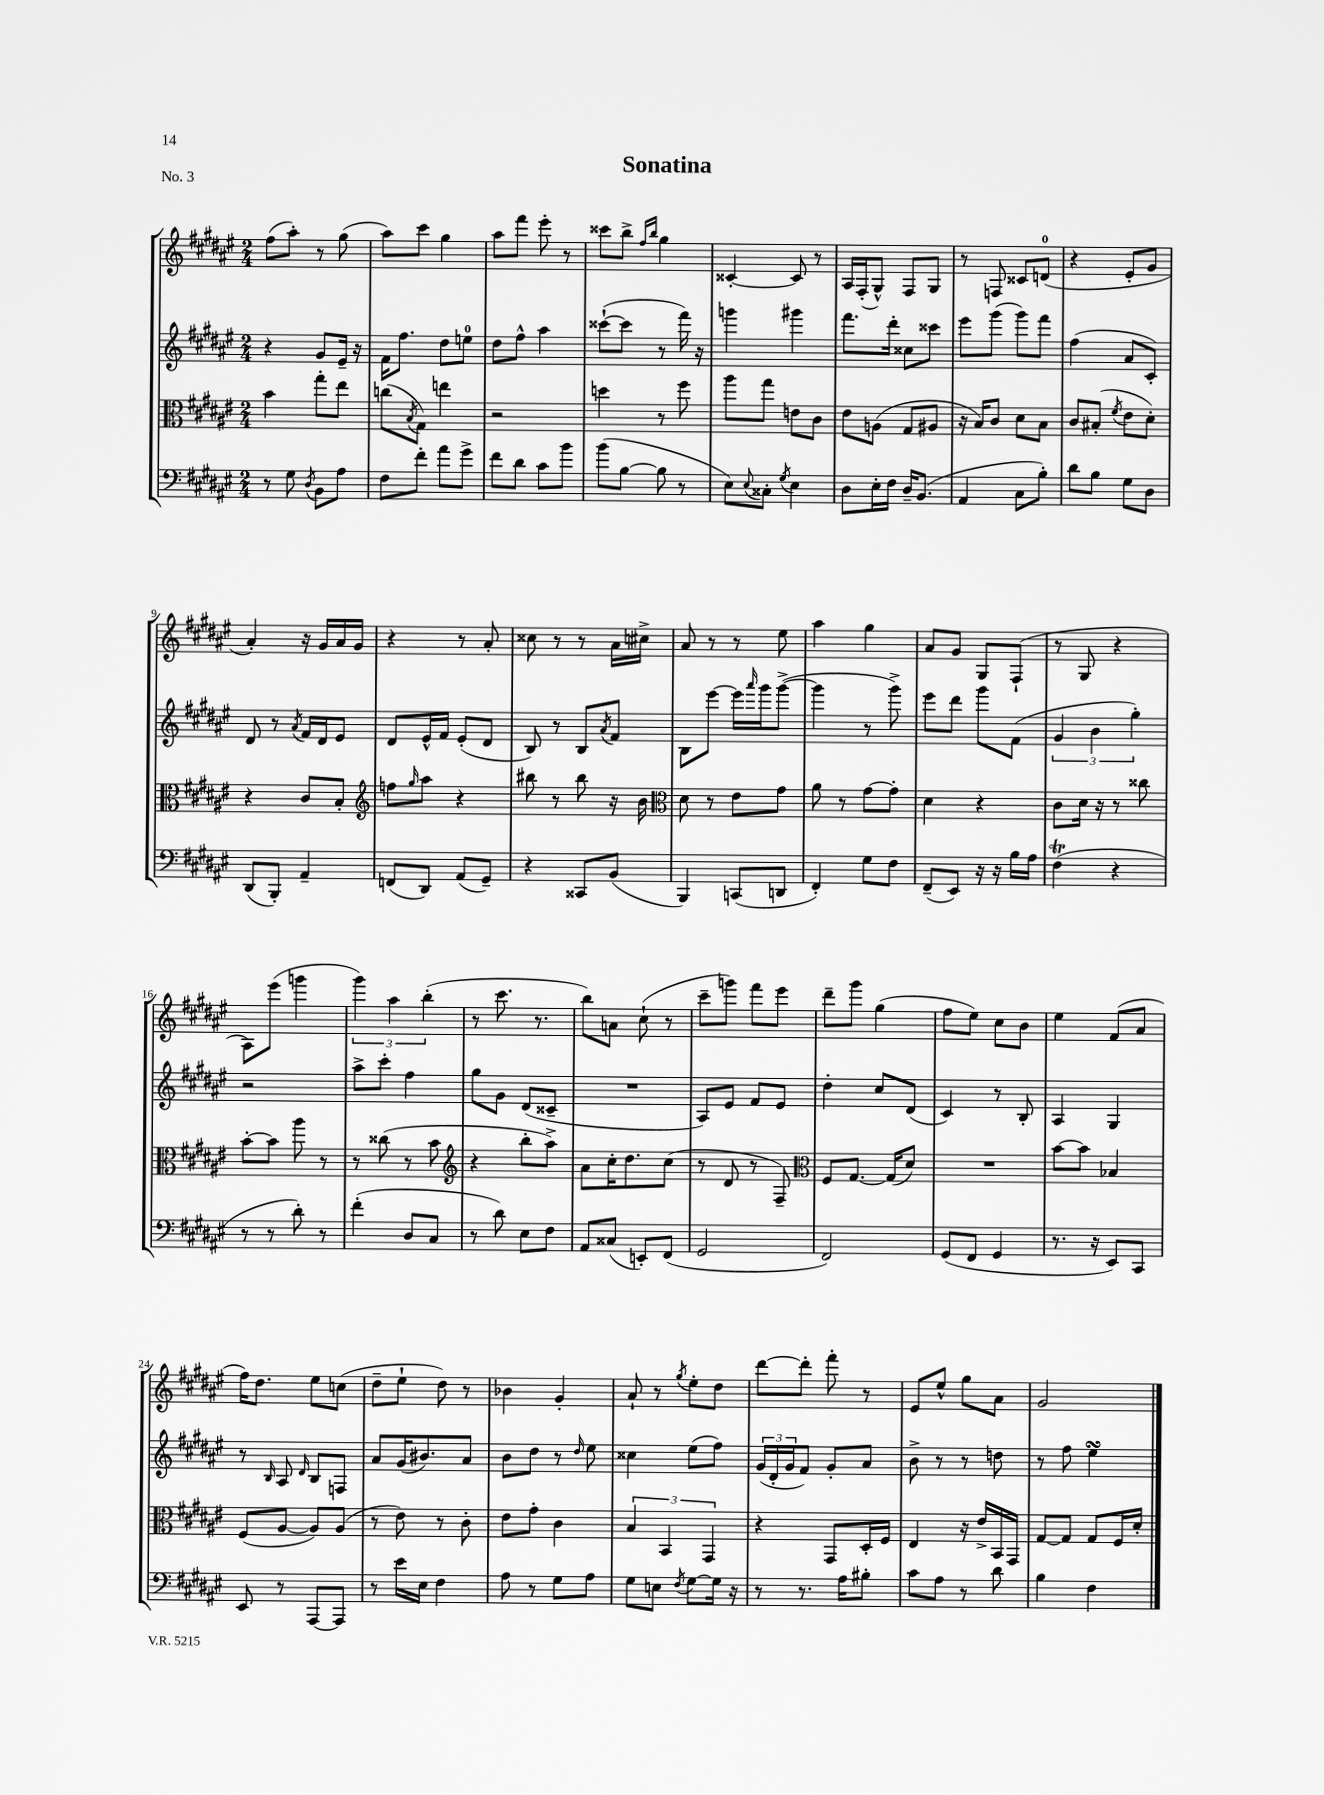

**kern	**kern	**kern	**kern
*staff4	*staff3	*staff2	*staff1
*clefF4	*clefC3	*clefG2	*clefG2
*k[f#c#g#d#a#e#]	*k[f#c#g#d#a#e#]	*k[f#c#g#d#a#e#]	*k[f#c#g#d#a#e#]
*M2/4	*M2/4	*M2/4	*M2/4
8r	4b\	4r	(8ff#\L
8G#\	.	.	8aa#'\J)
8qD#/	.	.	.
8BB\L	8gg#'\L	8g#/L	8r
8A#\J	8ee#\J	16e#~/Jk	(8gg#\
.	.	16r	.
=	=	=	=
8F#\L	(8cc\L	16f#\LK	8aa#\L)
.	.	8.ff#\J	.
.	8qB/	.	.
8f#'\J	8G#\J)	.	8ccc#\J
8a#\L	4ee\	8dd#\L	4gg#\
8g#^\J	.	8ee\J	.
=	=	=	=
8f#\L	2r	8dd#\L	8aa#\L
8d#\J	.	8ff#^^\J	8fff#\J
8c#\L	.	4aa#\	8eee#'\
8b\J	.	.	8r
=	=	=	=
(8b\L	4dd\	([8ccc##`\L	8ccc##\L
[8B\J	.	8ccc##\]J	8bb^\J
.	.	.	16qqff#/LL
.	.	.	16qqbb/JJ
8B\]	8r	8r	4gg#\
8r	8ff#\	16fff#\)	.
.	.	16r	.
=	=	=	=
8E#\L)	8aa#\L	4ggg\	[4c##'/
8qqE#/	.	.	.
8C##'\J	8gg#\J	.	.
8qG#/	.	.	.
4E#\	8e\L	4ggg#\	8c##/]
.	8c#\J	.	8r
=	=	=	=
8D#\L	8e#\L	8.fff#\L	16A#/LL
.	.	.	(16F#'/J
16E#'\L	(8A\J	.	8G#^^/J)
16F#\JJ	.	16ddd#'\Jk	.
16D#~/LK	8G#/L	8cc##\L	8F#/L
(8.BB/J	.	.	.
.	8A#/J	8ccc##\J	8G#/J
=	=	=	=
4AA#/	16r	8eee#\L	8r
.	16B/LK)	.	.
.	8c#/J	(8ggg#\J	8F/
8C#\L	8d#\L	8ggg#\L)	8c##/L
8B'\J)	8B\J	8fff#\J	(8d/J
=	=	=	=
8d#\L	8c#/L	(4ff#\	4r
8B\J	(8B#'/J	.	.
.	8qf#/	.	.
8G#\L	8e#\L	8a#/L	8e#'/L
8D#\J	8d#'\J)	8c#'/J)	8g#/J
=	=	=	=
(8DD#/L	4r	8d#/	4a#'/)
8BBB'/J)	.	8r	.
.	.	8qa#/	.
4AA#~/	8c#/L	16f#/LL	16r
.	.	16d#/J	16g#/LL
.	8B'/J	8e#/J	16a#/
.	.	.	16g#/JJ
=	=	=	=
*	*clefG2	*	*
(8FF/L	8ff\L	8d#/L	4r
.	16qqgg#/	.	.
8DD#/J)	8aa#\J	16e#^^/L	.
.	.	16f#/JJ	.
(8AA#/L	4r	(8e#'/L	8r
8GG#~/J)	.	8d#/J	8a#'/
=	=	=	=
4r	8bb#\	8B/)	8cc##\
.	8r	8r	8r
8CC##/L	8bb#\	8B/L	8r
.	.	8qa#/	.
(8BB/J	16r	8f#/J	16a#\LL
.	16b\	.	16cc#^\JJ
=	=	=	=
*	*clefC3	*	*
4BBB/)	8d#\	8B\L	8a#/
.	8r	[8eee#\J	8r
(8CC/L	8e#\L	16eee#\]LL	8r
.	.	16qqaaa#/	.
.	.	16ggg#\J	.
8DD/J	8g#\J	([8ggg#^\J	8ee#\
=	=	=	=
4FF#'/)	8a#\	4ggg#\]	4aa#\
.	8r	.	.
8G#\L	[8g#\L	8r	4gg#\
8F#\J	8g#'\]J	8ggg#^\)	.
=	=	=	=
(8FF#~/L	4d#\	8eee#\L	8a#/L
8EE#/J)	.	8ddd#\J	8g#/J
16r	4r	8ggg#\L	8G#/L
16r	.	.	.
16B\LL	.	(8f#\J	(8F#`/J
16A#\JJ	.	.	.
=	=	=	=
(4F#\	8c#\L	6g#/	8r
.	16d#\Jk	.	8G#/
.	.	6b\	.
.	16r	.	.
4r	8r	.	4r
.	.	6gg#'\)	.
.	8cc##\	.	.
=	=	=	=
8r	[8b'\L	2r	8A#\L)
8r	8b\]J	.	(8eee#\J
8d#'\)	8aa#\	.	4ggg\
8r	8r	.	.
=	=	=	=
(4f#'\	8r	8aa#^\L	6ggg#\)
.	(8cc##\	8ccc#'\J	.
.	.	.	6aa#\
8D#/L	8r	4ff#\	.
.	.	.	(6bb'\
8C#/J	8b\	.	.
=	=	=	=
*	*clefG2	*	*
8r	4r	8gg#\L	8r
8d#\)	.	8g#\J	8.ccc#\
8E#\L	8bb'\L	(8d#/L	.
.	.	.	8.r
8F#\J	8aa#^\J)	8c##~/J	.
=	=	=	=
8AA#/L	8a#\L	2r	8bb\L)
(8C##/J	16cc#'\K	.	8a\J
.	8.dd#\	.	.
8EE'/L)	.	.	(8cc#`\
(8FF#/J	(8cc#\J	.	8r
=	=	=	=
2GG#/	8r	8A#/L)	8ccc#~\L
.	8d#/	8e#/J	8ggg\J)
.	8r	8f#/L	8fff#\L
.	8F#~/)	8e#/J	8eee#\J
=	=	=	=
*	*clefC3	*	*
2FF#/)	8F#/L	4dd#'\	8ddd#~\L
.	[8.G#/J	.	8ggg#\J
.	.	8cc#/L	(4gg#\
.	(16G#/]LK	.	.
.	8d#/J)	(8d#/J	.
=	=	=	=
(8GG#/L	2r	4c#/)	8ff#\L
8FF#/J	.	.	8ee#\J)
4GG#/	.	8r	8cc#\L
.	.	8B'/	8b\J
=	=	=	=
8.r	[8b\L	4A#/	4ee#\
.	8b\]J	.	.
16r	.	.	.
8EE#/L)	4B-/	4G#/	(8f#/L
8CC#/J	.	.	8a#/J
=	=	=	=
8EE#/	(8F#/L	8r	16ff#\LK)
.	.	.	8.dd#\J
.	.	16qqB/	.
8r	[8A#/J	8A#/	.
.	.	16qqd#/	.
[8AAA#/L	8A#/]L)	8B/L	8ee#\L
8AAA#/]J	(8A#/J	8F/J	(8cc\J
=	=	=	=
8r	8r	8a#/L	8dd#~\L
16e#\LL	8e#\)	(16g#/K	8ee#`\J
16E#\JJ	.	8.b#/)	.
4F#\	8r	.	8dd#\)
.	8c#'\	8a#/J	8r
=	=	=	=
8A#\	8e#\L	8b\L	4b-\
8r	8g#'\J	8dd#\J	.
8G#\L	4c#\	8r	4g#'/
.	.	16qqdd#/	.
8A#\J	.	8ee#\	.
=	=	=	=
8G#\L	6B/	4cc##\	8a#`/
8E\J	.	.	8r
.	6BB/	.	.
8qF#/	.	.	8qgg#/
[8G#\L	.	(8ee#\L	8ee#'\L
.	6GG#/	.	.
16G#\]Jk	.	8ff#\J)	8dd#\J
16r	.	.	.
=	=	=	=
8r	4r	(24g#/LL	[8ddd#\L
.	.	24d#'/	.
.	.	24g#/J	.
8.r	.	8f#/J)	8ddd#'\]J
.	8GG#/L	8g#'/L	8fff#'\
16A#\LK	.	.	.
8B#'\J	16D#'/L	8a#/J	8r
.	16F#/JJ	.	.
=	=	=	=
8c#\L	4E#/	8b^\	8e#/L
8A#\J	.	8r	8ee#^^/J
8r	16r	8r	8gg#\L
.	16e#^/LL	.	.
8d#\	16BB/	8dd\	8a#\J
.	16GG#/JJ	.	.
=	=	=	=
4B\	[8G#/L	8r	2g#/
.	8G#/]J	8ff#\	.
4F#\	8G#/L	4ee#\	.
.	16F#/L	.	.
.	16d#'/JJ	.	.
==	==	==	==
*-	*-	*-	*-
